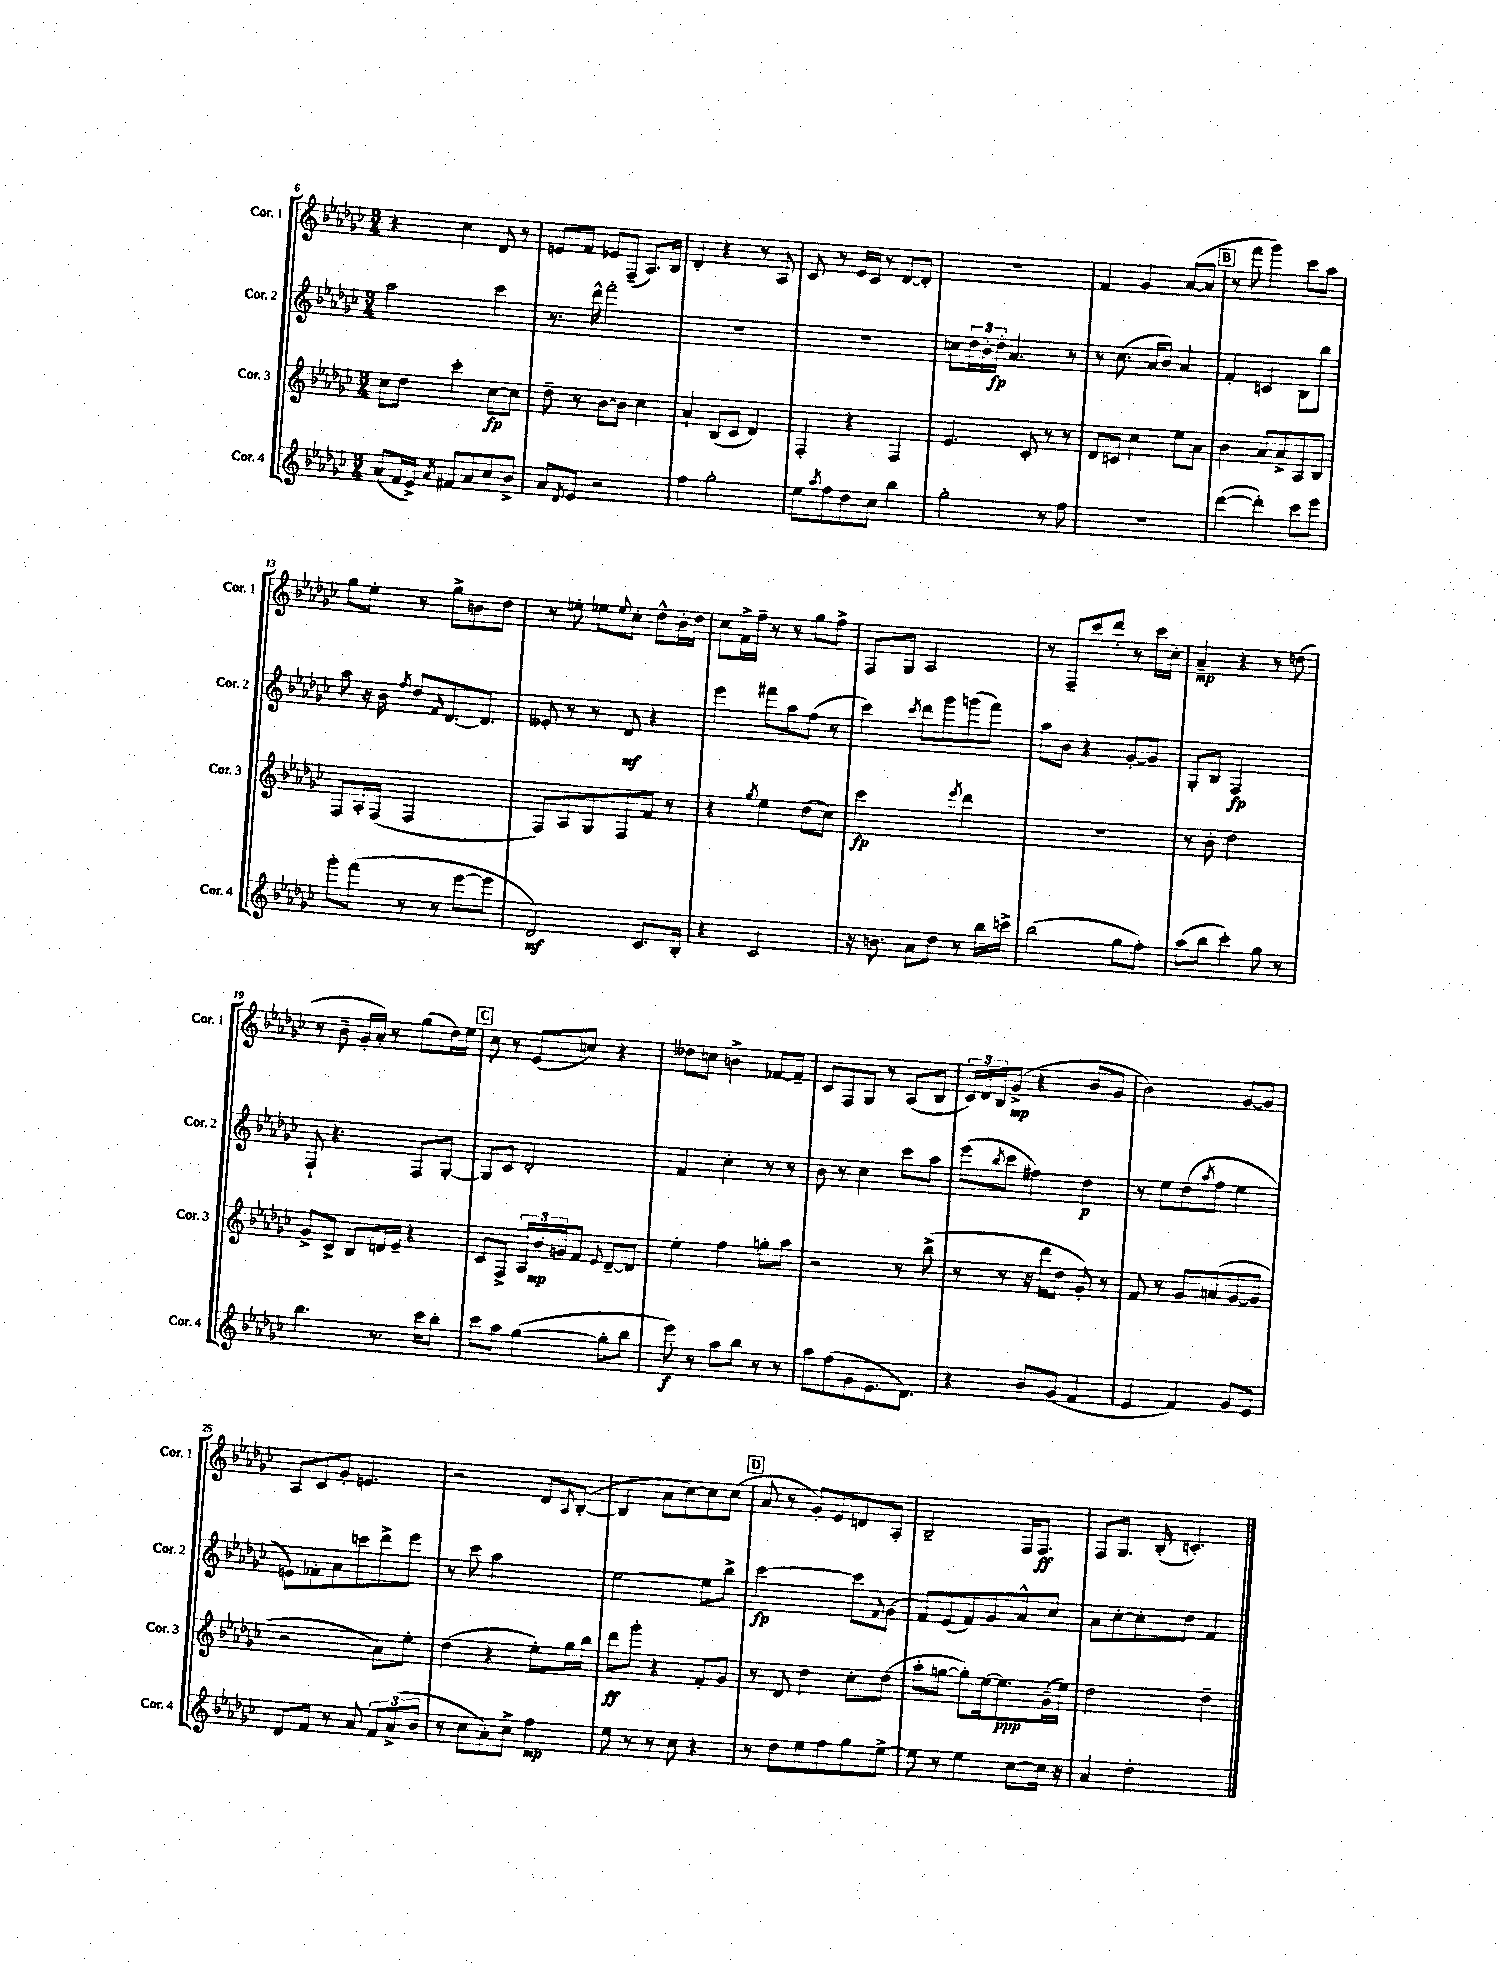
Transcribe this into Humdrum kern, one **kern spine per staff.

**kern	**dynam	**kern	**dynam	**kern	**dynam	**kern	**dynam
*part4	*part4	*part3	*part3	*part2	*part2	*part1	*part1
*staff4	*staff4	*staff3	*staff3	*staff2	*staff2	*staff1	*staff1
*I"Cor. 4	*	*I"Cor. 3	*	*I"Cor. 2	*	*I"Cor. 1	*
*I'Cor. 4	*	*I'Cor. 3	*	*I'Cor. 2	*	*I'Cor. 1	*
*clefG2	*	*clefG2	*	*clefG2	*	*clefG2	*
*k[b-e-a-d-g-c-]	*	*k[b-e-a-d-g-c-]	*	*k[b-e-a-d-g-c-]	*	*k[b-e-a-d-g-c-]	*
*M3/4	*	*M3/4	*	*M3/4	*	*M3/4	*
=6	=6	=6	=6	=6	=6	=6	=6
(8a-/L	.	8cc-\L	.	2aa-\	.	4r	.
16f/L	.	8dd-\J	.	.	.	.	.
16e-^/JJ)	.	.	.	.	.	.	.
8qa-/	.	.	.	.	.	.	.
8f#X/L	.	4ccc-'\	.	.	.	4cc-\	.
8a-/	.	.	.	.	.	.	.
8cc-/	.	[8cc-\L	fp	4ccc-\	.	8d-/	.
8b-^/J	.	8cc-\J]	.	.	.	8r	.
=7	=7	=7	=7	=7	=7	=7	=7
8a-/L	.	8dd-~\	.	8.r	.	8en/L	.
8qd-/	.	.	.	.	.	.	.
8e-/J	.	8r	.	.	.	8f/J	.
.	.	.	.	16ddd-^^\	.	.	.
2r	.	[8b-\L	.	2fff'\	.	8e-X/L	.
.	.	8b-\J]	.	.	.	(8F~/J	.
.	.	4cc-\	.	.	.	8.A-/L)	.
.	.	.	.	.	.	16B-/Jk	.
=8	=8	=8	=8	=8	=8	=8	=8
4ff\	.	4a-`/	.	2.r	.	4d-'/	.
2gg-'\	.	(8B-/L	.	.	.	4r	.
.	.	8c-/J	.	.	.	.	.
.	.	4d-/)	.	.	.	8r	.
.	.	.	.	.	.	8A-/	.
=9	=9	=9	=9	=9	=9	=9	=9
8ee-\L	.	4F'/	.	2.r	.	8c-/	.
8qaa-/	.	.	.	.	.	.	.
8ff\	.	.	.	.	.	8r	.
8dd-\	.	4r	.	.	.	16e-/LL	.
.	.	.	.	.	.	16c-/JJ	.
8cc-\J	.	.	.	.	.	8r	.
4bb-\	.	4F/	.	.	.	[8d-/L	.
.	.	.	.	.	.	8d-'/J]	.
=10	=10	=10	=10	=10	=10	=10	=10
2gg-'\	.	4.e-/	.	8ccn\L	.	2.r	.
.	.	.	.	24dd-\L	.	.	.
.	.	.	.	24b-'\	.	.	.
.	.	.	.	24dd-'\JJ	fp	.	.
.	.	.	.	4.a-/	.	.	.
.	.	8c-'/	.	.	.	.	.
8r	.	8r	.	.	.	.	.
8ff\	.	8r	.	8r	.	.	.
=11	=11	=11	=11	=11	=11	=11	=11
2.r	.	8d-/L	.	8r	.	4f/	.
.	.	8cn/J	.	(8.cc-\	.	.	.
.	.	4cc-\	.	.	.	4g-/	.
.	.	.	.	16a-/KL	.	.	.
.	.	.	.	8b-/J)	.	.	.
.	.	8ee-\L	.	4a-/	.	([8a-/L	.
.	.	8a-\J	.	.	.	8a-/J]	.
!!LO:REH:place=s1:t=B
=12	=12	=12	=12	=12	=12	=12	=12
([4ddd-\	.	4b-\	.	4f'/	.	8r	.
.	.	.	.	.	.	8fff\	.
4ddd-'\])	.	8a-/L	.	4cn/	.	4ggg-\)	.
.	.	8a-^/	.	.	.	.	.
8ccc-\L	.	8A-/	.	8B-\L	.	8ccc-\L	.
8eee-\J	.	8B-/J	.	8bb-\J	.	8aa-\J	.
!!LO:LB:g=z
=13	=13	=13	=13	=13	=13	=13	=13
8ggg-'\L	.	8F/L	.	8aa-\	.	8gg-\L	.
(8fff\J	.	16A-'/L	.	16r	.	8ee-'\J	.
.	.	(16F/JJ	.	16b-\	.	.	.
.	.	.	.	8qff/	.	.	.
8r	.	2F/	.	8dd-/L	.	8r	.
.	.	.	.	16qqf/	.	.	.
8r	.	.	.	[8.d-/	.	8gg-^\L	.
[8eee-\L	.	.	.	.	.	8bn\	.
.	.	.	.	8.d-/J]	.	.	.
8eee-\J]	.	.	.	.	.	8dd-\J	.
=14	=14	=14	=14	=14	=14	=14	=14
2d-/)	mf	8F/L)	.	8e--X'/	.	8r	.
.	.	8A-/	.	8r	.	8een'\	.
.	.	8G-/	.	8r	.	8ee-X\L	.
.	.	.	.	.	.	8qqee-/	.
.	.	8F/	.	8d-/	mf	8cc-'\J	.
8.c-/L	.	8f/J	.	4r	.	8dd-^^\L	.
.	.	8r	.	.	.	16b-'\L	.
16B-'/Jk	.	.	.	.	.	16dd-\JJ	.
=15	=15	=15	=15	=15	=15	=15	=15
4r	.	4r	.	4eee-\	.	8cc-\L	.
.	.	.	.	.	.	16f^\L	.
.	.	.	.	.	.	16ff~\JJ	.
.	.	8qgg-/	.	.	.	.	.
2c-/	.	4ee-\	.	8fff#X\L	.	8r	.
.	.	.	.	8aa-\	.	8r	.
.	.	(8dd-\L	.	(8ff\J	.	8gg-\L	.
.	.	8cc-\J)	.	8r	.	8ff^\J	.
=16	=16	=16	=16	=16	=16	=16	=16
16r	.	2ccc-\	fp	4ccc-\)	.	8F/L	.
8.bn\	.	.	.	.	.	.	.
.	.	.	.	.	.	8G-/J	.
.	.	.	.	8qccc-/	.	.	.
8a-\L	.	.	.	8ddd-\L	.	2A-/	.
8dd-\J	.	.	.	8ggg-\	.	.	.
.	.	8qeee-/	.	.	.	.	.
8r	.	4ddd-\	.	(8gggn\	.	.	.
16bb-\LL	.	.	.	8fff\J)	.	.	.
16cccn^\JJ	.	.	.	.	.	.	.
=17	=17	=17	=17	=17	=17	=17	=17
(2bb-\	.	2.r	.	8aa-\L	.	8r	.
.	.	.	.	8b-\J	.	8F~/L	.
.	.	.	.	4r	.	8ccc-/	.
.	.	.	.	.	.	8ddd-'/J	.
8gg-\L	.	.	.	[8g-'/L	.	8r	.
8ff'\J)	.	.	.	8g-/J]	.	16ccc-\LL	.
.	.	.	.	.	.	16cc-'\JJ	.
=18	=18	=18	=18	=18	=18	=18	=18
(8aa-\L	.	8r	.	8G-'/L	.	4a-~/	mp
8bb-\J	.	8b-'\	.	8B-/J	.	.	.
4ccc-'\)	.	2dd-\	.	2F/	fp	4r	.
8gg-\	.	.	.	.	.	8r	.
8r	.	.	.	.	.	(8ddn\	.
!!LO:LB:g=z
=19	=19	=19	=19	=19	=19	=19	=19
4.bb-\	.	8g-^/L	.	8F`/	.	8r	.
.	.	8c-^/J	.	4.r	.	8b-~\	.
.	.	8B-/L	.	.	.	16g-'/LL	.
.	.	.	.	.	.	16a-'/JJ)	.
8.r	.	16dn/L	.	.	.	8r	.
.	.	16e-~/JJ	.	.	.	.	.
.	.	4r	.	8F/L	.	(8gg-\L	.
16ccc-\KL	.	.	.	.	.	.	.
8bb-'\J	.	.	.	[8G-'/J	.	16dd-\L)	.
.	.	.	.	.	.	16ee-\JJ	.
!!LO:REH:place=s1:t=C
=20	=20	=20	=20	=20	=20	=20	=20
8ccc-\L	.	8c-/L	.	8G-/L]	.	8cc-\	.
8aa-\J	.	8F^/J	.	8c-/J	.	8r	.
([4gg-\	.	24A-/LL	.	2d-'/	.	(8e-/L	.
.	.	24b-/	mp	.	.	.	.
.	.	24gn/J	.	.	.	.	.
.	.	8f/J	.	.	.	8ccn/J)	.
.	.	8qqe-/	.	.	.	.	.
8gg-'\L]	.	[8d-~/L	.	.	.	4r	.
8bb-\J	.	8d-/J]	.	.	.	.	.
=21	=21	=21	=21	=21	=21	=21	=21
8eee-\)	f	4ee-'\	.	4f/	.	8dd--X\L	.
8r	.	.	.	.	.	8ccn\J	.
8aa-\L	.	4ff\	.	4cc-'\	.	4bn^\	.
8bb-\J	.	.	.	.	.	.	.
8r	.	8ggn'\L	.	8r	.	[8f-X/L	.
8r	.	8aa-\J	.	8r	.	8f-~/J]	.
=22	=22	=22	=22	=22	=22	=22	=22
8aa-\L	.	2r	.	8b-\	.	8c-/L	.
(8ff\	.	.	.	8r	.	8F/	.
8g-\	.	.	.	4cc-\	.	8G-/J	.
8.e-\	.	.	.	.	.	8r	.
.	.	8r	.	8ccc-\L	.	(8A-/L	.
8.d-\J)	.	.	.	.	.	.	.
.	.	(8bb-^\	.	8aa-\J	.	8B-/J	.
=23	=23	=23	=23	=23	=23	=23	=23
4r	.	8r	.	(8eee-\L	.	24c-/LL)	.
.	.	.	.	.	.	24d-/	.
.	.	.	.	.	.	24B-/J	.
.	.	.	.	8qbb-/	.	.	.
.	.	8r	.	8ccc-\J	.	(8g-^/J	mp
8b-/L	.	16r	.	4ff#X\)	.	4r	.
.	.	16ddd-\KL	.	.	.	.	.
(8g-/J	.	8dd-\J	.	.	.	.	.
4f/	.	8g-'/)	.	4dd-\	p	8b-/L	.
.	.	8r	.	.	.	8g-/J	.
=24	=24	=24	=24	=24	=24	=24	=24
4e-/	.	8f/	.	8r	.	2b-\)	.
.	.	8r	.	8ee-\L	.	.	.
4f/)	.	8g-/L	.	(8dd-\	.	.	.
.	.	.	.	8qaa-/	.	.	.
.	.	(8an/	.	8ff\J	.	.	.
8g-/L	.	[8g-/	.	4ee-\	.	[8g-/L	.
8e-/J	.	8g-/J]	.	.	.	8g-/J]	.
!!LO:LB:g=z
=25	=25	=25	=25	=25	=25	=25	=25
8d-/L	.	2r	.	8en\L)	.	8A-/L	.
8f/J	.	.	.	8f-X'\	.	8c-/	.
8r	.	.	.	8a-\	.	8g-'/J	.
8a-/	.	.	.	8cccn\	.	4.en/	.
12f/L	.	8a-\L)	.	8ddd-^\	.	.	.
(12a-^/	.	.	.	.	.	.	.
.	.	8ee-'\J	.	8eee-\J	.	.	.
12b-/J	.	.	.	.	.	.	.
=26	=26	=26	=26	=26	=26	=26	=26
8r	.	(4dd-\	.	8r	.	2r	.
8cc-\L	.	.	.	8ccc-\	.	.	.
8a-'\)	.	4r	.	2aa-\	.	.	.
8cc-^\J	.	.	.	.	.	.	.
4ff\	mp	8ee-'\L)	.	.	.	8d-/L	.
.	.	.	.	.	.	8qA-/	.
.	.	16gg-\L	.	.	.	([8B-'/J	.
.	.	16bb-\JJ	.	.	.	.	.
=27	=27	=27	=27	=27	=27	=27	=27
8ee-\	.	8ddd-\L	ff	[2ee-\	.	4B-/]	.
8r	.	8ggg-'\J	.	.	.	.	.
8r	.	4r	.	.	.	8a-\L	.
8cc-\	.	.	.	.	.	[8cc-\)	.
4r	.	8f'/L	.	8ee-\L]	.	8cc-\]	.
.	.	8g-/J	.	8bb-^\J	.	(8cc-\J	.
!!LO:REH:place=s1:t=D
=28	=28	=28	=28	=28	=28	=28	=28
8r	.	8r	.	[2ccc-\	fp	8a-/	.
8dd-\L	.	8d-/	.	.	.	8r	.
8ee-\	.	4dd-\	.	.	.	8g-'/L)	.
8ff\	.	.	.	.	.	8e-/	.
8gg-\	.	8cc-'\L	.	8ccc-\L]	.	8dn/	.
.	.	.	.	8qqf/	.	.	.
[8ee-^\J	.	(8dd-\J	.	(8g-\J	.	8A-'/J	.
=29	=29	=29	=29	=29	=29	=29	=29
8ee-\]	.	8aa-'\L	.	8f/L)	.	2B-~/	.
8r	.	[8ggn\J	.	(8e-/	.	.	.
4ee-\	.	8gg'\L])	.	8f/)	.	.	.
.	.	[16ee-\k	.	8g-/	.	.	.
.	.	8.ee-\]	ppp	.	.	.	.
[8cc-\L	.	.	.	8a-^^/	.	16F/KL	.
.	.	.	.	.	.	8.F/J	ff
16cc-\Jk]	.	(16g-~\L	.	8cc-/J	.	.	.
16r	.	16ee-\JJ)	.	.	.	.	.
=30	=30	=30	=30	=30	=30	=30	=30
4a-/	.	2dd-\	.	8a-\L	.	8F/L	.
.	.	.	.	[8cc-'\	.	8.G-/J	.
2dd-'\	.	.	.	8cc-'\]	.	.	.
.	.	.	.	.	.	(16B-'/	.
.	.	.	.	8dd-\J	.	4.cn'/)	.
.	.	4dd-~\	.	4f/	.	.	.
==	==	==	==	==	==	==	==
*-	*-	*-	*-	*-	*-	*-	*-
